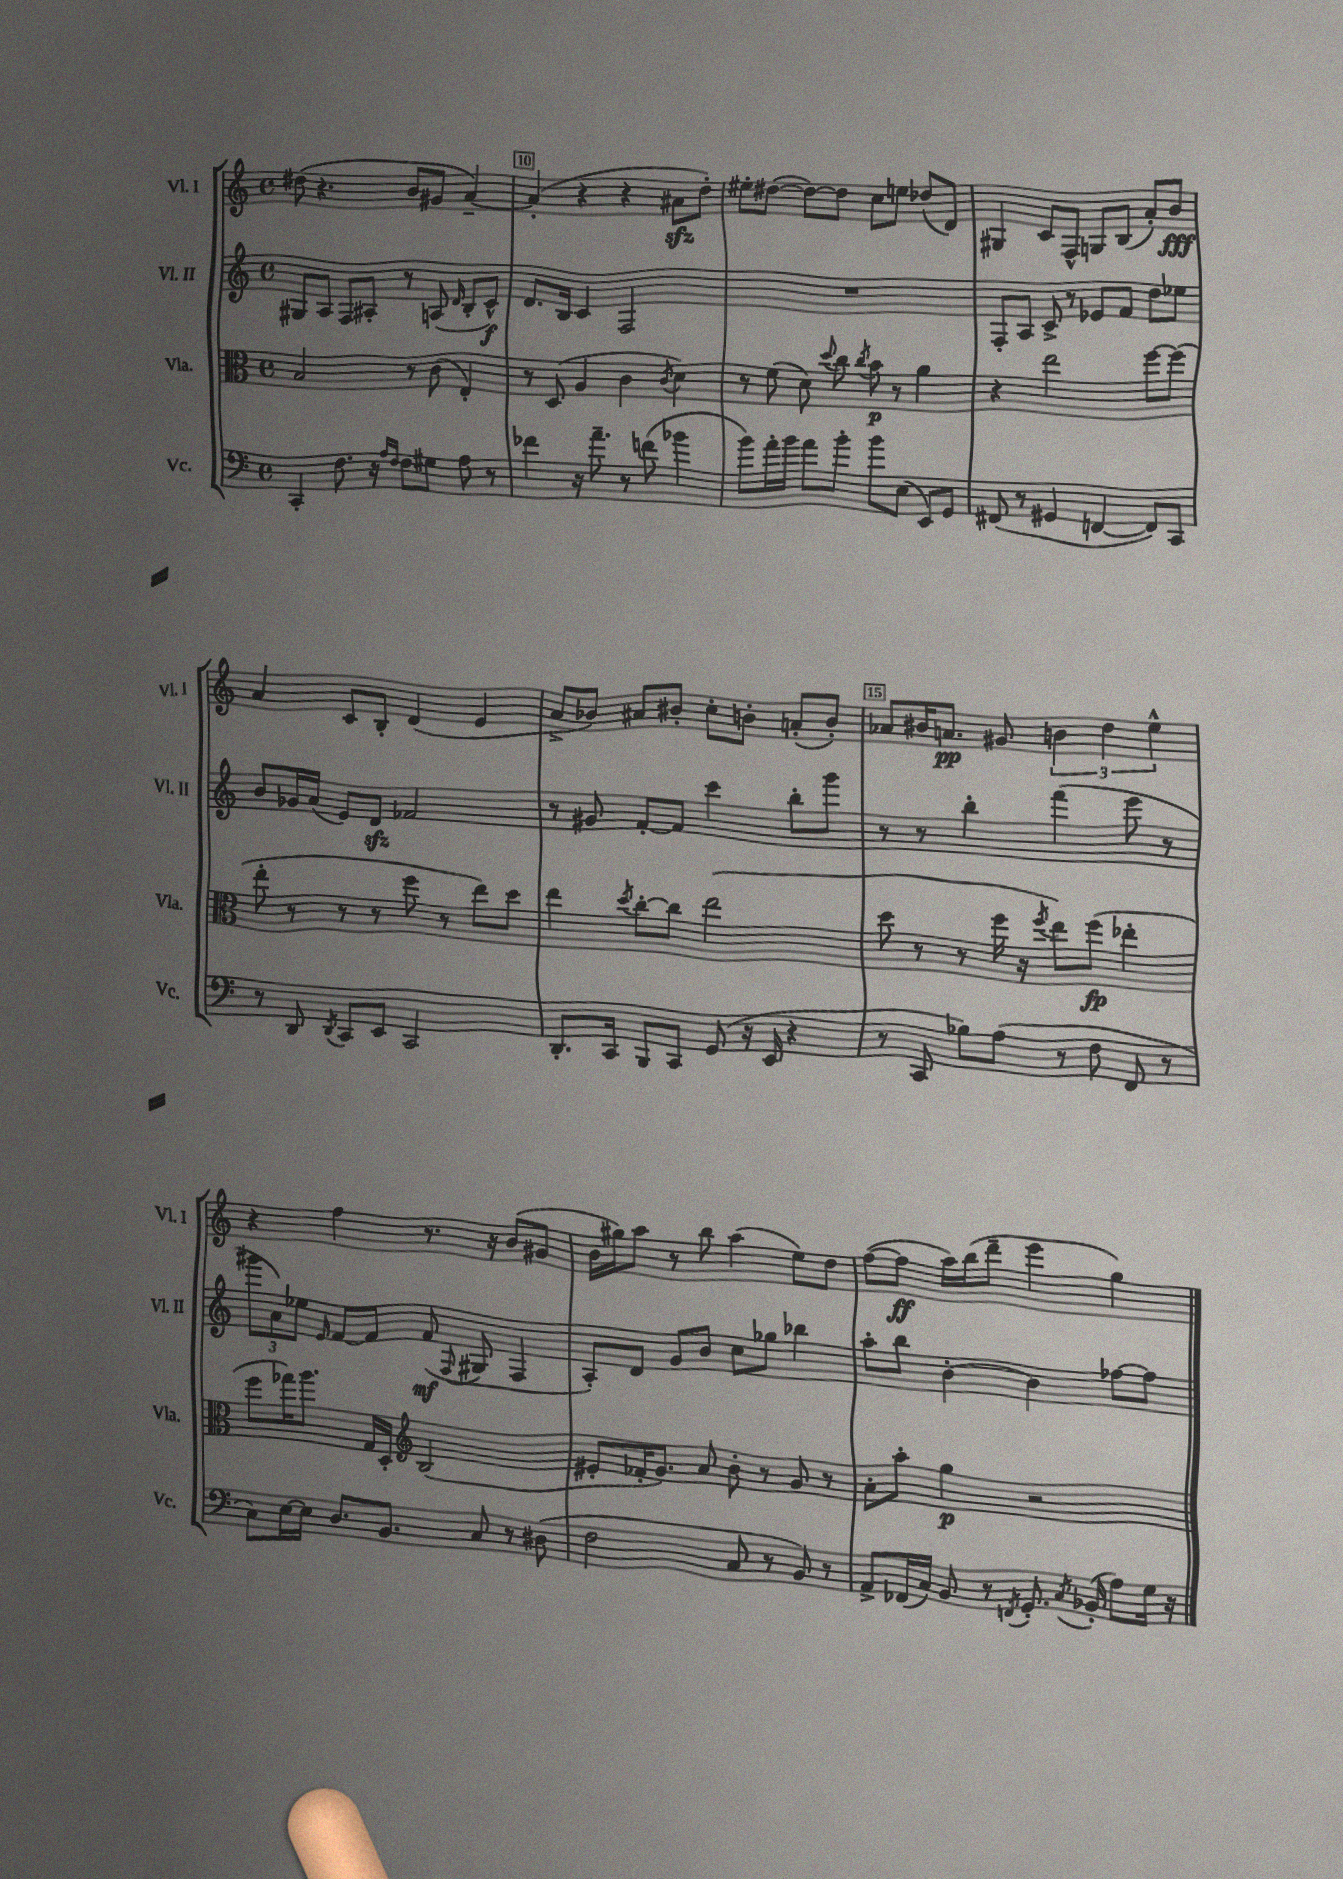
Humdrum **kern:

**kern	**kern	**kern	**kern
*staff4	*staff3	*staff2	*staff1
*clefF4	*clefC3	*clefG2	*clefG2
*k[]	*k[]	*k[]	*k[]
*M4/4	*M4/4	*M4/4	*M4/4
*met(c)	*met(c)	*met(c)	*met(c)
4CC'/	2B/	8G#/L	(8dd#\
.	.	8A/J	4.r
8.F\	.	8F/L	.
.	.	8A#'/J	.
16r	.	.	.
16qqA/LL	.	.	.
16qqF/JJ	.	.	.
8F\L	8r	8r	8b/L
8G#\J	(8c\	(8A/	8g#/J
.	.	16qqd/	.
8A\	4E'/)	8B'/L	[4a~/)
8r	.	8c^^/J)	.
=	=	=	=
4f-\	8r	8.d/L	(4a'/]
.	(8D/	.	.
.	.	16B/Jk	.
16r	4A/	4c/	4r
8.a~\	.	.	.
8r	4c\	2F/	4r
(8f\	.	.	.
.	8qc/	.	.
4b-\	4d\)	.	8a#\L
.	.	.	8dd'\J)
=	=	=	=
8b\L)	8r	1r	8ee#'\L
16a'\L	(8f\	.	([8dd#\J
16b\JJ	.	.	.
8a\L	8d\)	.	8dd#\_L)
.	8qqdd/	.	.
8b'\J	8cc\	.	8dd#\]J
.	8qcc/	.	.
8b\L	8b\	.	8cc\L
(8E\J	8r	.	8ee\J
8EE/L)	4a\	.	(8dd-/L
8GG/J	.	.	8d/J)
=	=	=	=
(8FF#/	4r	8F'/L	4G#/
8r	.	8A/J	.
4GG#/	2ee\	8c^/	8c/L
.	.	8r	8F^^/J
[4FF/	.	8e-/L	8G/L
.	.	8f/J	(8B/J
8FF/]L)	[8ff\L	8dd\L	8a'/L)
8CC/J	(8ff\]J	8ee-\J	8b/J
=	=	=	=
8r	8ee'\	8b/L	4a/
8DD/	8r	16g-/L	.
.	.	(16a/JJ	.
8qDD/	.	.	.
8CC/L	8r	8e/L)	8c/L
8EE/J	8r	8d/J	8B'/J
2CC/	8ff\	2f-/	(4d/
.	8r	.	.
.	8ee\L)	.	4e/
.	8dd\J	.	.
=	=	=	=
8.DD'/L	4ee\	8r	8a^/L
.	.	8g#/	8b-/J)
16CC/Jk	.	.	.
.	8qdd/	.	.
8BBB/L	[8cc'\L	[8f'/L	8a#/L
8CC/J	8cc\]J	8f/]J	8b#'/J
(8GG/	(2ee\	4ccc\	8cc'\L
16r	.	.	8b'\J
16EE/	.	.	.
4r	.	8bb'\L	(8a'/L
.	.	8ggg\J	8b'/J)
=	=	=	=
8r	8dd\	8r	8a-/L
8CC/	8r	8r	16b#/K
.	.	.	8.a/J
8B-\L)	8r	4bb'\	.
(8A\J	16ff\	.	8g#/
.	16r	.	.
.	8qff/	.	.
8r	8ee\L)	(4fff\	6b\
8F\	(8ff\J	.	.
.	.	.	6dd\
8FF/	4ee-'\	8eee\	.
.	.	.	6ee^^\
8r	.	8r	.
=	=	=	=
8C\L)	8ff\L	12ggg#\L	4r
.	.	12a\)	.
[16E\L	16gg-\K)	.	.
.	.	12ee-\J	.
16E\]JJ	8.aa\J	.	.
.	.	16qqe/	.
8.D/L	.	[8f/L	4ff\
.	16G/LL	8f/]J	.
8.BB/J	16D'/JJ	.	.
*	*clefG2	*	*
.	(2B/	(8f/	8.r
.	.	8qqF/	.
8C/	.	8G#/	.
.	.	.	16r
8r	.	4F/	(8b/L
(8D#\	.	.	8g#/J
=	=	=	=
2F\	8e#'/L	8A'/L)	16b\LL
.	.	.	16gg#\J)
.	16f-'/K	8d/J	8aa\J
.	8.g/J)	.	.
.	.	8g/L	8r
.	8a/	8b/J	8bb\
8C/	8b'\	8cc\L	(4aa\
8r	8r	8gg-\J	.
8BB/)	8g/	4bb-\	8ee\L)
8r	8r	.	8dd\J
=	=	=	=
8AA^/L	8a'\L	8aa'\L	([8ff\L
(16FF-/L	8aa'\J	8bb\J	8ff\]J
16C/JJ)	.	.	.
8BB/	4gg\	[4b'\	16aa\LL)
.	.	.	(16bb\J
8r	.	.	8ddd~\J
8qFF/	.	.	.
8.GG'/	2r	4b\]	4eee\
8qC/	.	.	.
(16BB-'/	.	.	.
8A\L)	.	[8ff-\L	4gg\)
16G\Jk	.	8ff-\]J	.
16r	.	.	.
==	==	==	==
*-	*-	*-	*-
